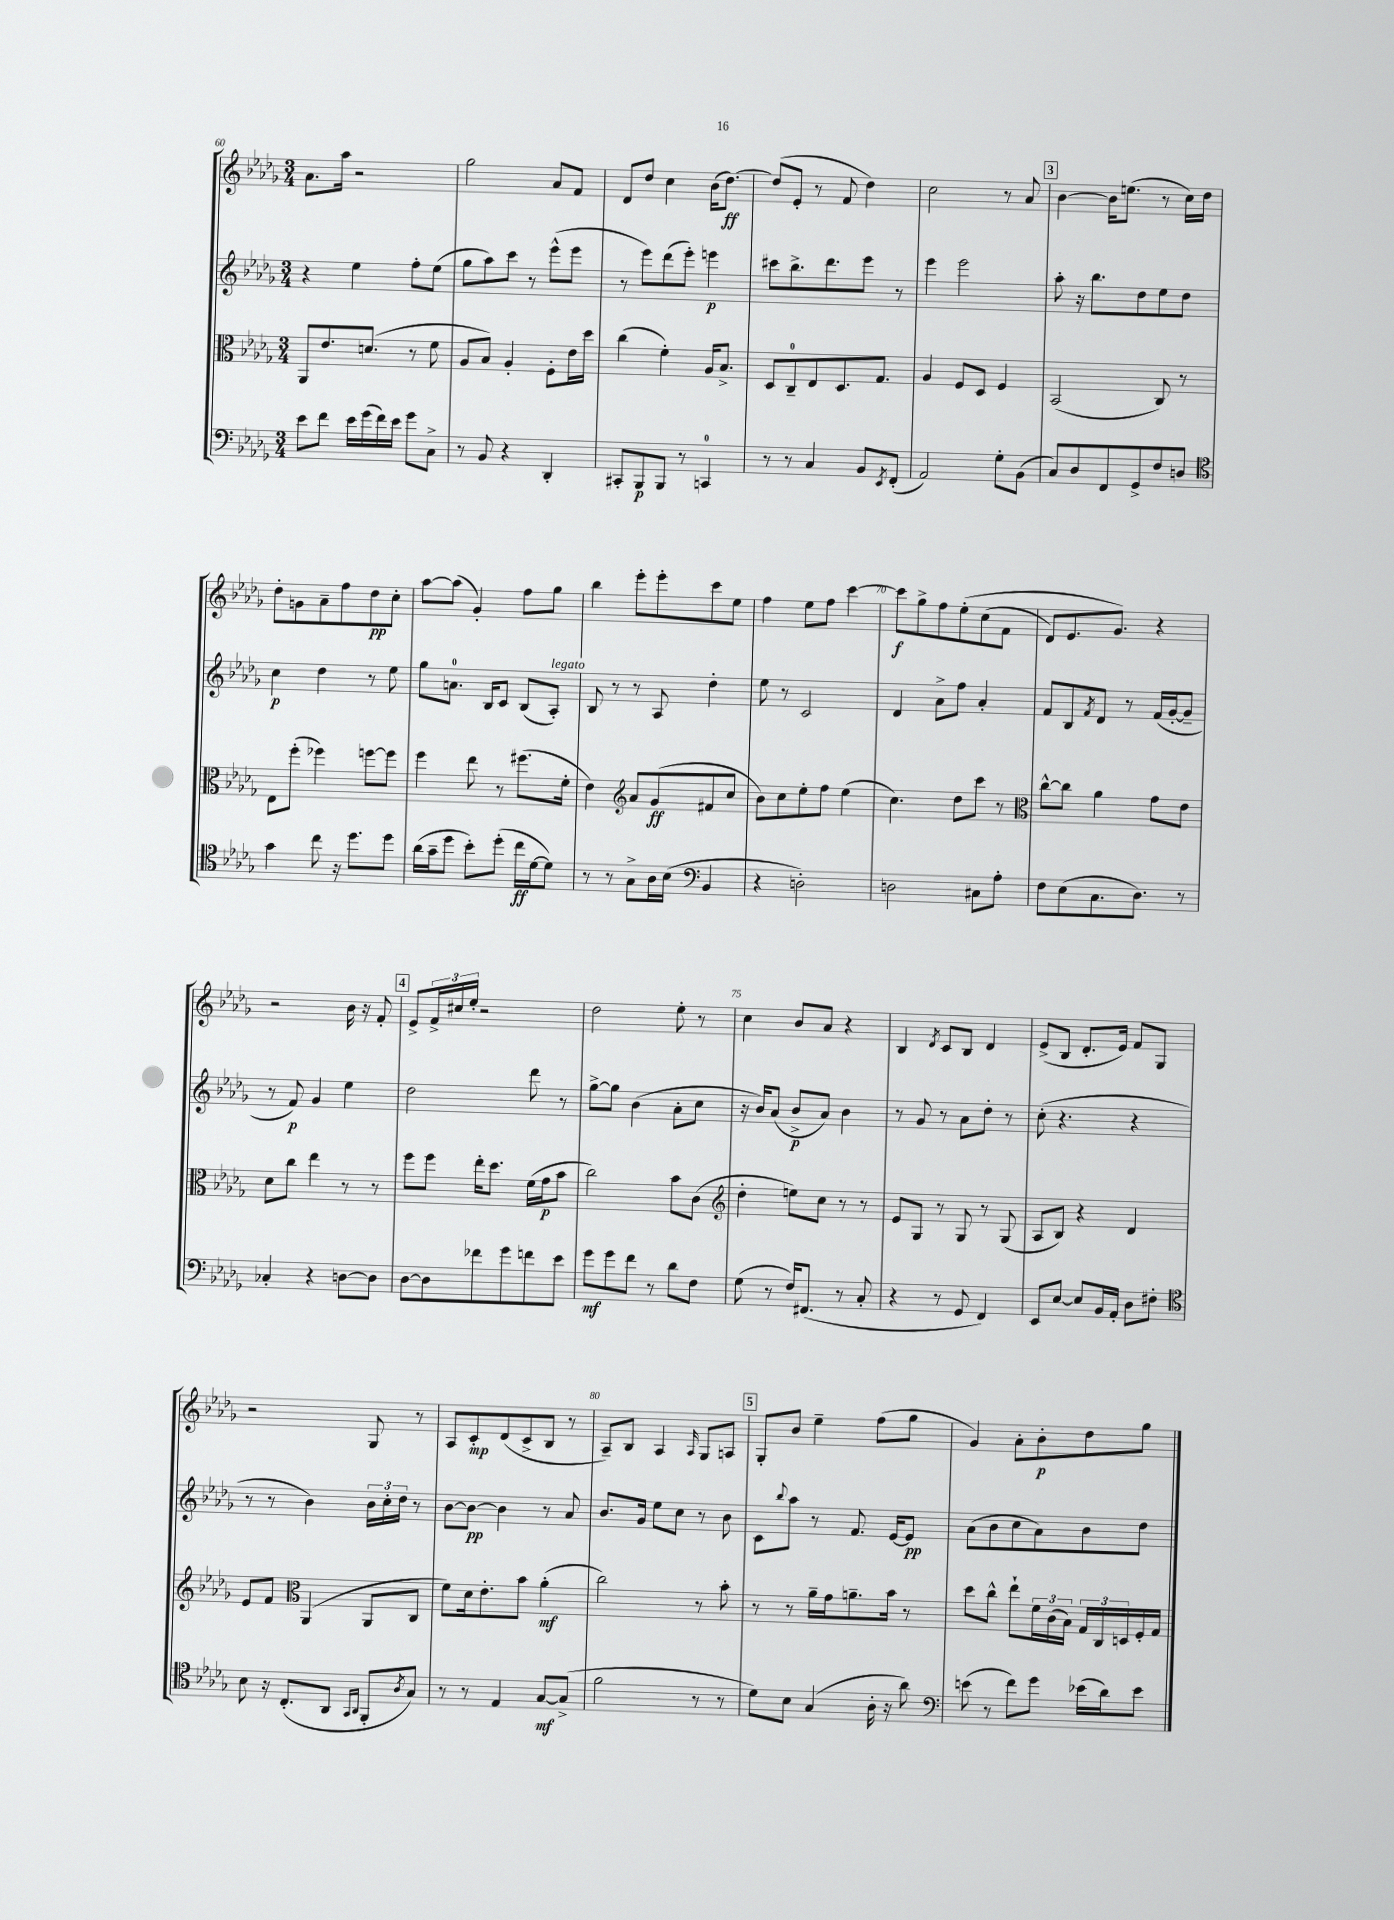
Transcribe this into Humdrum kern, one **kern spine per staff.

**kern	**kern	**kern	**kern
*staff4	*staff3	*staff2	*staff1
*clefF4	*clefC3	*clefG2	*clefG2
*k[b-e-a-d-g-]	*k[b-e-a-d-g-]	*k[b-e-a-d-g-]	*k[b-e-a-d-g-]
*M3/4	*M3/4	*M3/4	*M3/4
8e-\L	8AA-/L	4r	8.a-\L
8f\J	8.e-/	.	.
.	.	.	16aa-\Jk
16e-\LL	.	4ee-\	2r
(16g-\	(8.d/J	.	.
16f\)	.	.	.
16e-\JJ	.	.	.
8g-\L	8r	8ff'\L	.
8C^\J	8f\	(8ee-\J	.
=	=	=	=
8r	8A-/L	8gg-\L	2gg-\
8BB-/	8B-/J)	8aa-\)	.
4r	4A-'/	8ccc\J	.
.	.	8r	.
4DD-'/	8F'\L	(8eee-^^\L	8a-/L
.	16e-\L	8eee-\J	8f/J
.	16dd-\JJ	.	.
=	=	=	=
8CC#'/L	(4cc\	8r	8d-/L
8BBB-/	.	8eee-\L)	8dd-/J
8BBB-/J	4f'\)	(8ddd-\	4cc\
8r	.	8eee-'\J)	.
4CC/	16A-/LK	4eee\	(16b-\LK
.	8.B-^/J	.	[8.dd-\J)
=	=	=	=
8r	8D-/L	8ccc#\L	(8dd-/]L
8r	8C~/	8.bb-^\	8e-'/J
4C/	8E-/	.	8r
.	.	8.ddd-\	.
.	8.D-/	.	8f/
8BB-/L	.	8eee-\J	4dd-\)
.	8.G-/J	.	.
8qEE-/	.	.	.
(8FF'/J	.	8r	.
=	=	=	=
2AA-/)	4A-/	4eee-\	2cc\
.	8F/L	2eee-\	.
.	8D-/J	.	.
8G-'\L	4F/	.	8r
(8BB-\J	.	.	8a-/
=	=	=	=
8C/L)	(2BB-/	8aa-'\	[4b-\
8D-/	.	16r	.
.	.	8.bb-\L	.
8FF/	.	.	16b-\]LK
.	.	.	(8.ee\J
8GG-^/	.	8dd-\	.
8F/	8C/)	8ee-\	8r
8D/J	8r	8dd-\J	16cc\LL)
.	.	.	16dd-\JJ
=	=	=	=
*clefC4	*	*	*
4g-\	8E-\L	4cc\	8dd-'\L
.	(8ff'\J	.	8g\
8cc\	4ff-\)	4dd-\	8a-~\
16r	.	.	8ff\
8.dd-\L	.	.	.
.	[8ff\L	8r	8dd-\
8dd-\J	8ff\]J	8ee-\	8cc'\J
=	=	=	=
(16a-\LL	4ff\	8gg-\L	[8aa-\L
16g-~\J	.	.	.
8dd-\J	.	8.a\J	(8aa-\]J
8b-'\L)	8ee-\	.	4g-'/)
.	.	16B-/LK	.
(8dd-'\J	8r	8c/J	.
16cc\LL	(8.ff#\L	(8B-/L	8ff\L
[16d-\J	.	.	.
8d-\]J)	.	8A-'/J)	8gg-\J
.	16f'\Jk	.	.
=	=	=	=
8r	4e-\)	8B-/	4bb-\
8r	.	8r	.
*	*clefG2	*	*
8G-^\L	8a-/L	8r	8eee-'\L
16A-\L	(8g-/	8A-/	8eee-'\
(16B-\JJ	.	.	.
*clefF4	*	*	*
4BB-/	8f#/	4dd-'\	8ccc\
.	8cc/J	.	8ee-\J
=	=	=	=
4r	8b-\L)	8ee-\	4ff\
.	8cc\	8r	.
2D'\)	8ee-'\	2c/	8ee-\L
.	8ff\J	.	8ff\J
.	(4ee-\	.	[4ccc\
=	=	=	=
2D\	4.cc\)	4d-/	8ccc\]L
.	.	.	8gg-^\
.	.	8a-^\L	8ff\
.	8dd-\L	8ff\J	&(8ee-'\
8C#\L	8ccc\J	4a-'/	(8cc\
8A-'\J	8r	.	8f\J
=	=	=	=
*	*clefC3	*	*
8F\L	[8cc^^\L	8f/L	8d-/L)
(8E-\	8cc\]J	8B-/	8.e-/
.	.	8qf/	.
8.C\	4a-\	8d-/J	.
.	.	.	8.g-/J&)
.	.	8r	.
8.D-\J)	.	.	.
.	8g-\L	(16f/LL	4r
.	.	[16g-'/J	.
8r	8e-\J	8g-~/]J	.
=	=	=	=
4C-'/	8d-\L	8r	2r
.	8cc\J	8f/)	.
4r	4ee-\	4g-/	.
[8D\L	8r	4ee-\	16b-\
.	.	.	16r
8D\]J	8r	.	8f'/
=	=	=	=
[8D-\L	8ff\L	2dd-\	8e-^/L
8D-\]	8ff\J	.	24f^/L
.	.	.	24cc#/
.	.	.	24ee-'/JJ
8f-\	16ee-'\LK	.	2r
.	8.dd-\J	.	.
8g-\	.	.	.
8f\	(16f\LL	8ddd-\	.
.	16g-\J	.	.
8e-\J	8b-\J	8r	.
=	=	=	=
8g-\L	2cc\)	[8gg-^\L	2dd-\
8g-\	.	8gg-\]J	.
8f\J	.	(4b-\	.
8r	.	.	.
8d-\L	8b-\L	8a-'\L	8ee-'\
8F\J	(8c\J	8cc\J	8r
=	=	=	=
*	*clefG2	*	*
(8G-\	4dd-'\	16r	4cc\
.	.	16b-/LK)	.
8r	.	(8a-/J	.
16F/LK)	8ee\L)	8b-^/L	8b-/L
(8.FF#/J	.	.	.
.	8cc\J	8a-/J)	8a-/J
8r	8r	4b-\	4r
8C'/	8r	.	.
=	=	=	=
4r	8e-/L	8r	4B-/
.	8G-/J	8g-/	.
.	.	.	8qd-/
8r	8r	8r	8c/L
8GG-/	8G-/	8a-\L	8B-/J
4FF/)	8r	8dd-'\J	4d-/
.	(8G-/	8r	.
=	=	=	=
8EE-/L	8A-/L	(8cc'\	(8e-^/L
[8E-/J	8B-/J)	4.r	8B-/J
8E-/]L	4r	.	8.d-'/L
16BB-/L	.	.	.
16AA-'/JJ	.	.	16e-/Jk)
8D-\L	4d-/	4r	8f/L
8F#'\J	.	.	8G-/J
=	=	=	=
*clefC4	*	*	*
8B-\	8e-/L	8r	2r
16r	8f/J	8r	.
(8.C'/L	.	.	.
*	*clefC3	*	*
.	(4AA-/	4b-\)	.
8AA-/J	.	.	.
16qqGG-/LL	.	.	.
16qqAA-/JJ	.	.	.
8FF'/L	8AA-/L	24b-\LL	8G-/
.	.	24cc'\	.
.	.	24dd-\JJ	.
8qA-/	.	.	.
8G-/J)	8C/J	8r	8r
=	=	=	=
8r	8f\L)	[8b-\L	8A-/L
8r	16d-\k	8b-\_J	8c'/
.	8.e-'\	.	.
4E-/	.	4b-\]	(8d-/
.	8b-\J	.	8c^/
[8G-/L	(4a-'\	8r	8B-/J
(8G-^/]J	.	8a-/	8r
=	=	=	=
2f\	2cc\)	8.b-/L	8A-~/L)
.	.	.	8B-/J
.	.	16g-/Jk	.
.	.	8ee-\L	4A-/
.	.	8cc\J	.
.	.	.	16qqA-/
8r	8r	8r	8G-/L
8r	8b-'\	8b-\	8A/J
=	=	=	=
8d-\L)	8r	8c\L	8G-'/L
.	.	8qqbb-/	.
8B-\J	8r	8aa-\J	8b-/J
(4G-/	16a-~\LL	8r	4ee-~\
.	16g-\J	.	.
.	8.a~\	8.f/	.
16A-'\	.	.	(8ff\L
16r	16b-\Jk	[16e-/LK	.
8a-\)	8r	8e-/]J	8gg-\J
=	=	=	=
*clefF4	*	*	*
(8e\	8dd-\L	(8a-\L	4g-/)
8r	8cc^^\J	8b-\	.
8f\L)	8ee-`\L	8cc\	8a-'\L
8g-\J	24f\L	8a-\)	8b-'\
.	(24c\	.	.
.	24B-\JJ)	.	.
(16e-\LL	24G-/LL	8b-\	8dd-\
.	24C/	.	.
16d-\J)	.	.	.
.	24D/	.	.
8e-\J	16F'/	8dd-\J	8gg-\J
.	16G-/JJ	.	.
==	==	==	==
*-	*-	*-	*-
